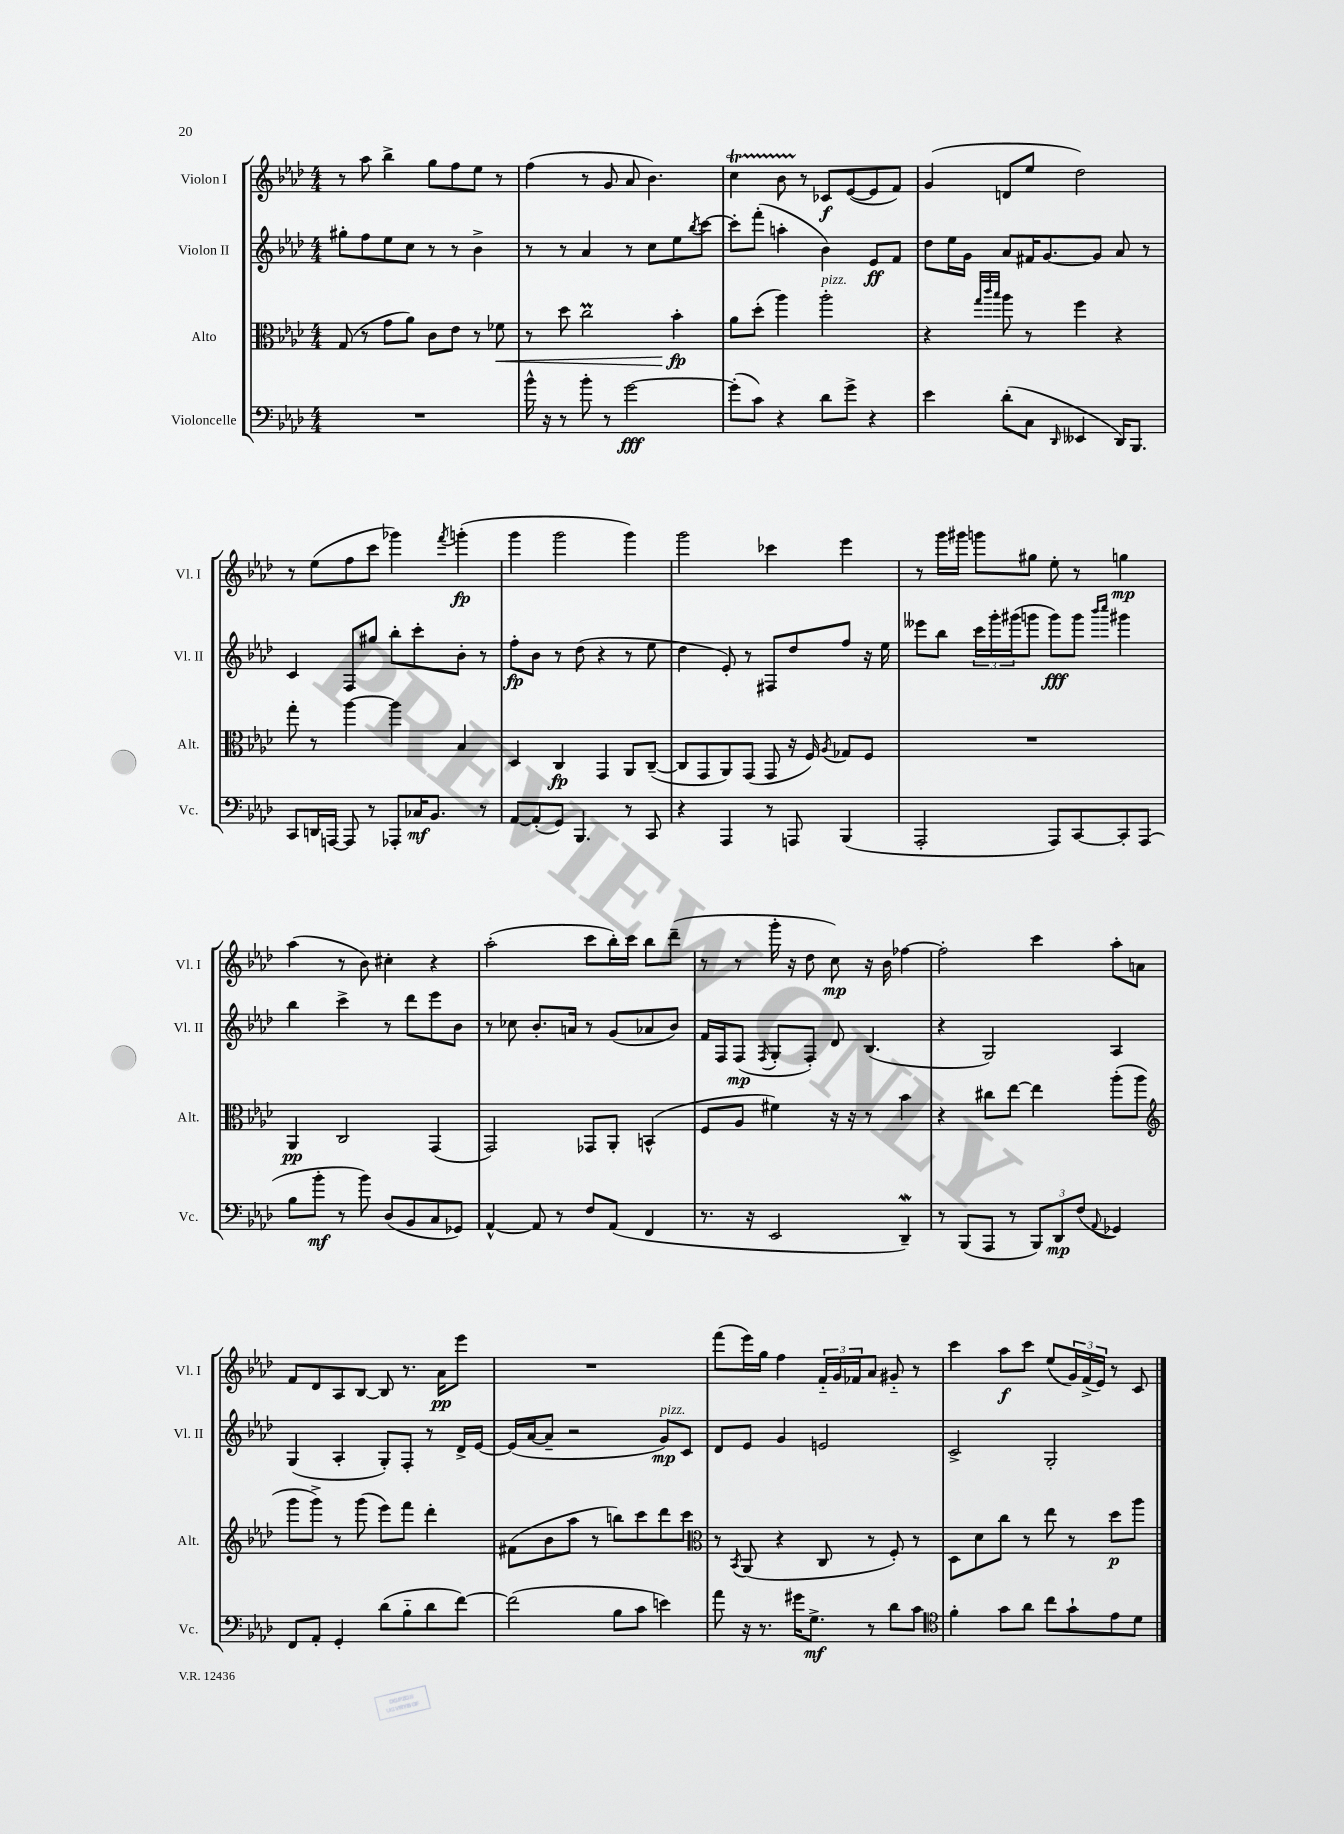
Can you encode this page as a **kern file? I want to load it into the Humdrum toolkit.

**kern	**dynam	**kern	**dynam	**kern	**dynam	**kern	**dynam
*part4	*part4	*part3	*part3	*part2	*part2	*part1	*part1
*staff4	*staff4	*staff3	*staff3	*staff2	*staff2	*staff1	*staff1
*I"Violoncelle	*	*I"Alto	*	*I"Violon II	*	*I"Violon I	*
*I'Vc.	*	*I'Alt.	*	*I'Vl. II	*	*I'Vl. I	*
*clefF4	*	*clefC3	*	*clefG2	*	*clefG2	*
*k[b-e-a-d-]	*	*k[b-e-a-d-]	*	*k[b-e-a-d-]	*	*k[b-e-a-d-]	*
*M4/4	*	*M4/4	*	*M4/4	*	*M4/4	*
=10	=10	=10	=10	=10	=10	=10	=10
1r	.	(8G/	.	8gg#X'\L	.	8r	.
.	.	8r	.	8ff\	.	8aa-\	.
.	.	8g\L	.	8ee-\	.	4bb-^\	.
.	.	8a-\J)	.	8cc\J	.	.	.
.	.	8c\L	.	8r	.	8gg\L	.
.	.	8e-\J	.	8r	.	8ff\	.
.	.	8r	.	4b-^\	.	8ee-\J	.
!	!	!	!LO:HP:b	!	!	!	!
.	.	8f-X\	<	.	.	8r	.
=11	=11	=11	=11	=11	=11	=11	=11
16b-^^\	.	8r	.	8r	.	(4ff\	.
16r	.	.	.	.	.	.	.
8r	.	8dd-\	.	8r	.	.	.
8b-'\	.	2ccm\	.	4a-/	.	8r	.
8r	.	.	.	.	.	8g/	.
[2g\	fff	.	.	8r	.	8a-/	.
.	.	.	.	8cc\L	.	4.b-\)	.
.	.	4b-'\	fp	8ee-\	.	.	.
.	.	.	.	8qbb-/	.	.	.
.	.	.	.	[8ccc\J	.	.	.
.	.	.	[	.	.	.	.
=12	=12	=12	=12	=12	=12	=12	=12
(8g'\L]	.	8a-\L	.	8ccc'\L]	.	4cct\	.
8c\J)	.	(8dd-'\J	.	(8fff'\J	.	.	.
4r	.	4aa-\)	.	4aan'\	.	8b-TTT\	.
.	.	.	.	.	.	8r	.
!	!	!LO:TX:a:i:t=pizz.	!	!	!	!	!
8d-\L	.	2aa-'\	.	4b-\)	.	8c-X/L	f
8g^\J	.	.	.	.	.	([8e-/	.
4r	.	.	.	8e-/L	ff	8e-/]	.
.	.	.	.	8f/J	.	8f/J)	.
=13	=13	=13	=13	=13	=13	=13	=13
4e-\	.	4r	.	8dd-\L	.	(4g/	.
.	.	.	.	16ee-\L	.	.	.
.	.	.	.	16g\JJ	.	.	.
.	.	32qqgg/LLL	.	.	.	.	.
.	.	32qqccc/	.	.	.	.	.
.	.	32qqbb-/JJJ	.	.	.	.	.
(8d-'\L	.	8aa-\	.	8a-/L	.	8dn/L	.
8C\J	.	8r	.	16f#X/K	.	8ee-/J	.
.	.	.	.	[8.g/	.	.	.
16qqDD-/	.	.	.	.	.	.	.
4EE--X/	.	4ff\	.	.	.	2dd-\)	.
.	.	.	.	8g/J]	.	.	.
16DD-/KL)	.	4r	.	8a-/	.	.	.
8.BBB-/J	.	.	.	.	.	.	.
.	.	.	.	8r	.	.	.
!!LO:LB:g=z
=14	=14	=14	=14	=14	=14	=14	=14
8CC/L	.	8gg'\	.	4c/	.	8r	.
16DDn/L	.	8r	.	.	.	(8ee-\L	.
[16AAAn/JJ	.	.	.	.	.	.	.
8AAA/]	.	[4aa-\	.	8F/L	.	8ff\	.
8r	.	.	.	8gg#X/J	.	8ccc\J	.
8AAA-X'/L	.	4aa-\]	.	8bb-'\L	.	4ggg-X\)	.
16C-X/K	mf	.	.	8ccc'\	.	.	.
8.BB-/J	.	.	.	.	.	.	.
.	.	.	.	.	.	8qfff/	.
.	.	4B-/	.	8b-'\J	.	(4gggn'\	fp
8r	.	.	.	8r	.	.	.
=15	=15	=15	=15	=15	=15	=15	=15
[8AA-/L	.	4D-/	.	8ff'\L	fp	4ggg\	.
(8AA-'/]	.	.	.	8b-\J	.	.	.
8GG/J)	.	4C/	fp	8r	.	2ggg\	.
4.BBB-/	.	.	.	(8dd-\	.	.	.
.	.	4GG/	.	4r	.	.	.
8r	.	8AA-/L	.	8r	.	4ggg\)	.
8CC/	.	([8C~/J	.	8ee-\	.	.	.
=16	=16	=16	=16	=16	=16	=16	=16
4r	.	8C/L]	.	4dd-\	.	2ggg\	.
.	.	8GG/	.	.	.	.	.
4AAA-/	.	8AA-/)	.	8e-'/)	.	.	.
.	.	(8GG/J	.	8r	.	.	.
8r	.	8GG/	.	8F#X/L	.	4ccc-X\	.
8AAAn/	.	16r	.	8dd-/	.	.	.
.	.	16F/)	.	.	.	.	.
.	.	8qA-/	.	.	.	.	.
(4BBB-/	.	8G-X/L	.	8ff/J	.	4eee-\	.
.	.	8F/J	.	16r	.	.	.
.	.	.	.	16ee-\	.	.	.
=17	=17	=17	=17	=17	=17	=17	=17
2AAA-'/	.	1r	.	8eee--X\L	.	8r	.
.	.	.	.	8bb-\J	.	16ggg\LL	.
.	.	.	.	.	.	16ggg#X\JJ	.
.	.	.	.	24ccc\LL	.	8gggn\L	.
.	.	.	.	24ggg'\	.	.	.
.	.	.	.	(24ggg#X\J	.	.	.
.	.	.	.	8gggn\J	.	8gg#X\J	.
8AAA-/L)	.	.	.	8ggg\L)	fff	8ee-'\	.
[8CC/	.	.	.	8ggg\J	.	8r	.
.	.	.	.	16qqbbb-/LL	.	.	.
.	.	.	.	16qqcccc/JJ	.	.	.
8CC'/]	.	.	.	4ggg#X\	.	4ggn\	mp
(8AAA-/J	.	.	.	.	.	.	.
!!LO:LB:g=z
=18	=18	=18	=18	=18	=18	=18	=18
8B-\L	.	4AA-/	pp	4bb-\	.	(4aa-\	.
8b-'\J	mf	.	.	.	.	.	.
8r	.	2C/	.	4ccc^\	.	8r	.
8b-\)	.	.	.	.	.	8b-\)	.
(8D-/L	.	.	.	8r	.	4cc#X'\	.
8BB-/	.	.	.	8ddd-\L	.	.	.
8C/	.	(4GG/	.	8eee-\	.	4r	.
8GG-X/J)	.	.	.	8b-\J	.	.	.
=19	=19	=19	=19	=19	=19	=19	=19
[4AA-^^/	.	2GG/)	.	8r	.	(2aa-'\	.
.	.	.	.	8cc-X\	.	.	.
8AA-/]	.	.	.	8.b-'/L	.	.	.
8r	.	.	.	.	.	.	.
.	.	.	.	16an/Jk	.	.	.
8F/L	.	8GG-X/L	.	8r	.	8ccc\L	.
(8AA-/J	.	8AA-'/J	.	(8g/L	.	16bb-'\L)	.
.	.	.	.	.	.	16ccc\JJ	.
4FF/	.	(4BBn^^/	.	8a-X/	.	8bb-\L	.
.	.	.	.	8b-/J)	.	(8ddd-~\J	.
=20	=20	=20	=20	=20	=20	=20	=20
8.r	.	8F/L	.	16f/LL	.	8r	.
.	.	.	.	16F/J	.	.	.
.	.	8A-/J	.	(8F/J	mp	8r	.
16r	.	.	.	.	.	.	.
.	.	.	.	8qF/	.	.	.
2EE-/	.	4f#X\)	.	8G'/L	.	16ggg'\	.
.	.	.	.	.	.	16r	.
.	.	.	.	8F'/J)	.	8dd-\	.
.	.	16r	.	8d-/	.	8cc\)	mp
.	.	16r	.	.	.	.	.
.	.	8r	.	(4.B-/	.	16r	.
.	.	.	.	.	.	16b-\	.
4DD-w~/)	.	4b-\	.	.	.	[4ff-X\	.
=21	=21	=21	=21	=21	=21	=21	=21
8r	.	4r	.	4r	.	2ff-'\]	.
(8BBB-/L	.	.	.	.	.	.	.
8AAA-/J	.	8cc#X\L	.	2G/)	.	.	.
8r	.	[8ee-\J	.	.	.	.	.
12BBB-/L)	.	4ee-\]	.	.	.	4ccc\	.
12DD-/	mp	.	.	.	.	.	.
(12F/J	.	.	.	.	.	.	.
8qqAA-/	.	.	.	.	.	.	.
4GG-X/)	.	(8aa-'\L	.	4A-/	.	8aa-'\L	.
.	.	8aa-\J	.	.	.	8an\J	.
!!LO:LB:g=z
=22	=22	=22	=22	=22	=22	=22	=22
*	*	*clefG2	*	*	*	*	*
8FF/L	.	8ggg\L	.	(4G/	.	8f/L	.
8AA-'/J	.	8ggg^\J)	.	.	.	8d-/	.
4GG'/	.	8r	.	4A-'/	.	8A-/	.
.	.	(8ggg\	.	.	.	[8B-/J	.
(8d-\L	.	8eee-\L)	.	8G'/L)	.	8B-/]	.
8B-\	.	8fff\J	.	8F'/J	.	8.r	.
8d-\	.	4ddd-'\	.	8r	.	.	.
.	.	.	.	.	.	16a-\KL	pp
[8f\J)	.	.	.	16d-^/LL	.	8eee-\J	.
.	.	.	.	[16e-/JJ	.	.	.
=23	=23	=23	=23	=23	=23	=23	=23
(2f\]	.	(8f#X\L	.	(16e-/LL]	.	1r	.
.	.	.	.	[16a-/J	.	.	.
.	.	8b-\	.	8a-~/J]	.	.	.
.	.	8aa-\J	.	2r	.	.	.
.	.	8r	.	.	.	.	.
8B-\L	.	8bbn\L)	.	.	.	.	.
8c\J	.	8ccc\	.	.	.	.	.
!	!	!	!	!LO:TX:a:i:t=pizz.	!	!	!
4en\)	.	8ddd-\	.	8g/L)	mp	.	.
.	.	8ccc\J	.	8c/J	.	.	.
=24	=24	=24	=24	=24	=24	=24	=24
*	*	*clefC3	*	*	*	*	*
8a-\	.	8r	.	8d-/L	.	(8fff\L	.
.	.	8qBB-/	.	.	.	.	.
16r	.	(8AA-/	.	8e-/J	.	16eee-\L)	.
8.r	.	.	.	.	.	16gg\JJ	.
.	.	4r	.	4g/	.	4ff\	.
16g#X\KL	.	.	.	.	.	.	.
8.G^\J	mf	.	.	.	.	.	.
.	.	8C/	.	2en/	.	24f/LL	.
.	.	.	.	.	.	24g/	.
.	.	.	.	.	.	24f-X/J	.
8r	.	8r	.	.	.	8a-/J	.
8d-\L	.	8F'/)	.	.	.	8g#X/	.
8c\J	.	8r	.	.	.	8r	.
=25	=25	=25	=25	=25	=25	=25	=25
*clefC4	*	*	*	*	*	*	*
4f'\	.	8D-\L	.	2c^/	.	4ccc\	.
.	.	8d-\	.	.	.	.	.
8g\L	.	8cc\J	.	.	.	8aa-\L	f
8a-\J	.	8r	.	.	.	8ccc\J	.
8cc\L	.	8ee-\	.	2G'/	.	(8ee-/L	.
8g`\	.	8r	.	.	.	24g/L)	.
.	.	.	.	.	.	(24f^/	.
.	.	.	.	.	.	24e-/JJ)	.
8e-\	.	8dd-\L	p	.	.	8r	.
8d-\J	.	8aa-\J	.	.	.	8c/	.
==	==	==	==	==	==	==	==
*-	*-	*-	*-	*-	*-	*-	*-
